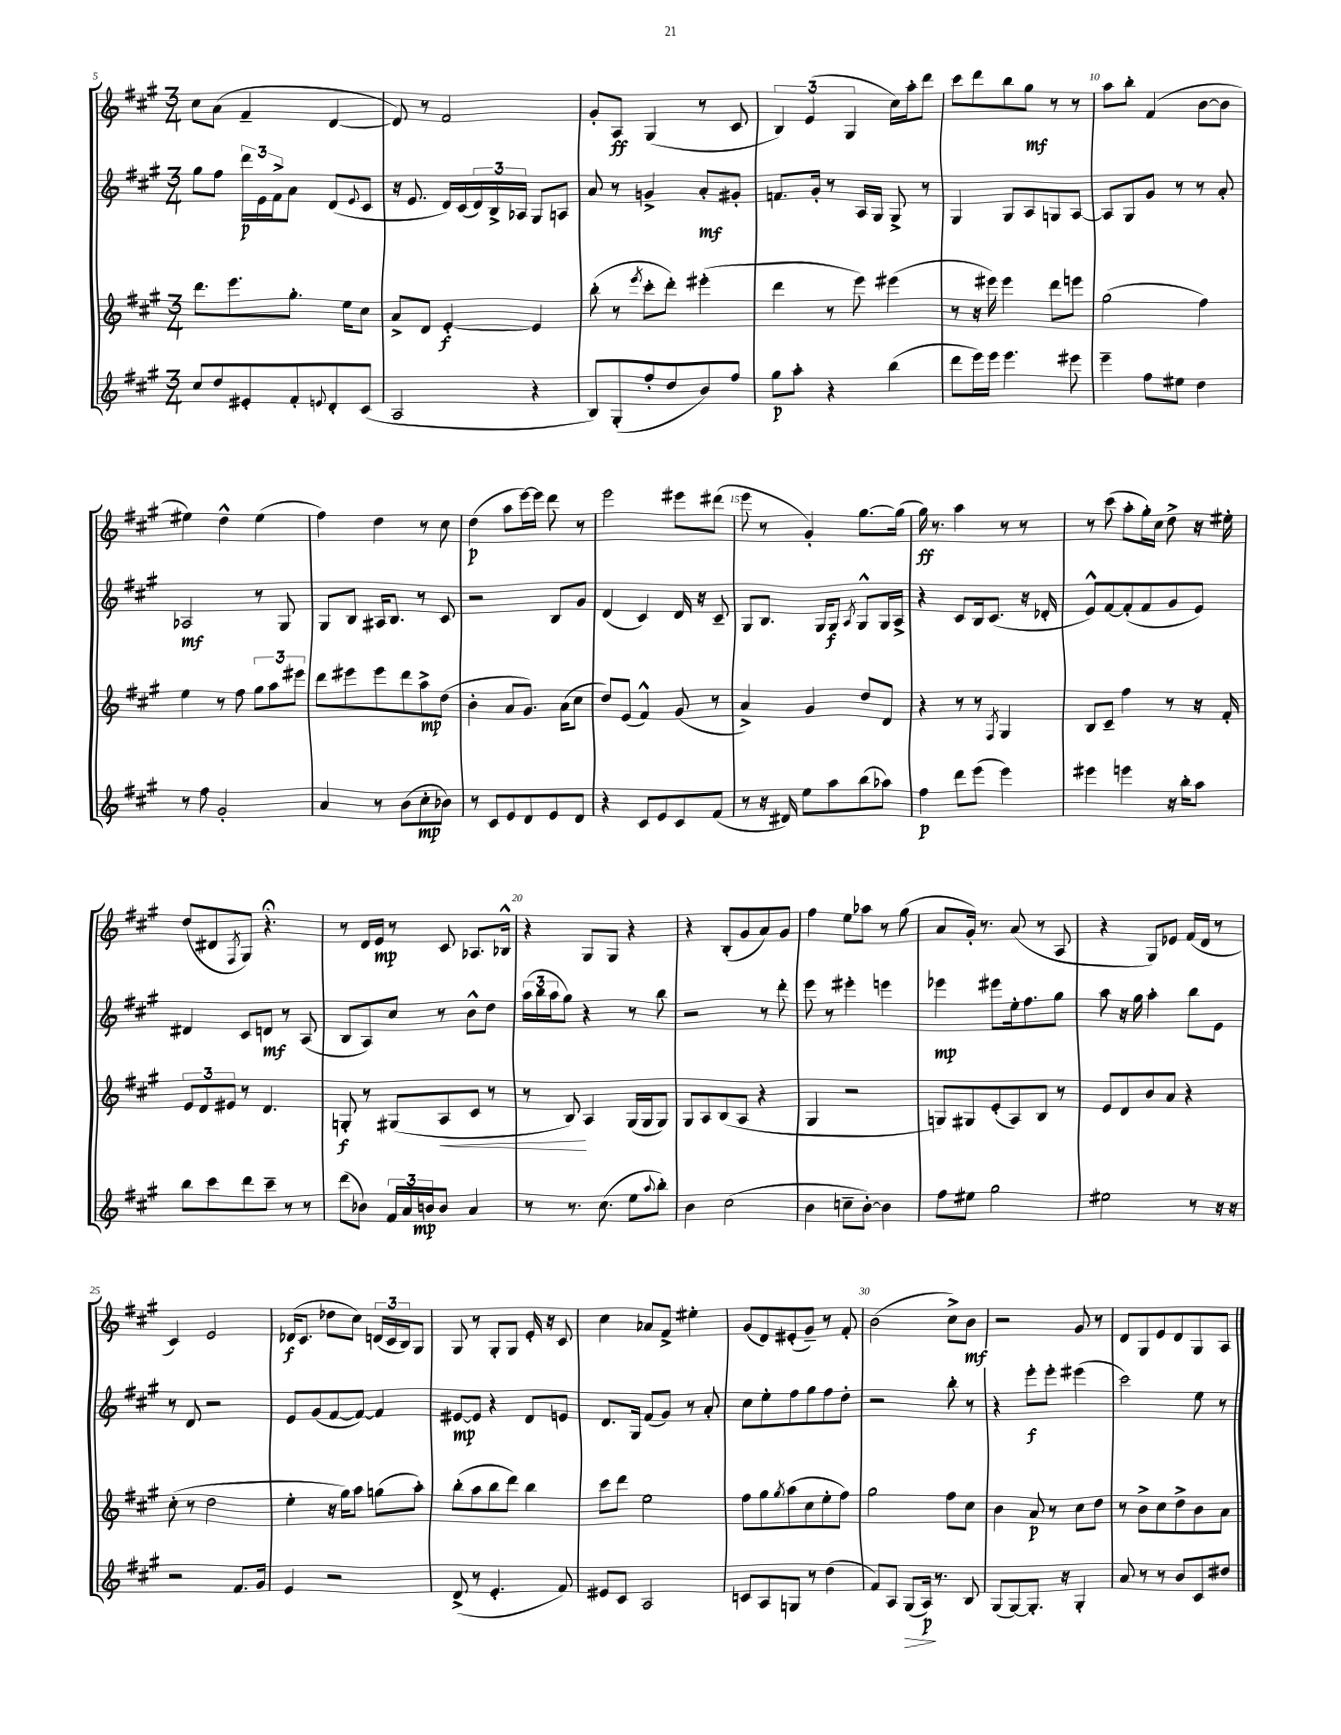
<<
\new StaffGroup <<
\new Staff = "s0" {
    \clef treble \key a \major \numericTimeSignature \time 3/4
    cis''8 a'8( fis'4-- d'4~ |
    d'8) r8 fis'2 |
    gis'8-. a8\ff gis4( r8 cis'8 |
    \tuplet 3/2 { b4) e'4( gis4 } cis''16) a''16-. d'''8 |
    cis'''8 d'''8 b''8 gis''8\mf r8 r8 |
    a''8 b''8-. fis'4( b'8~ b'8 |
    eis''4) d''4-^ eis''4( |
    fis''4) d''4 r8 cis''8 |
    d''4\p( a''8 e'''16~) e'''16 d'''8 r8 |
    e'''2 eis'''8 dis'''8( |
    e'''8 r8 gis'4-.) gis''8.~ gis''16( |
    gis''16\ff) r8. a''4 r8 r8 |
    r8 cis'''8( a''8-. gis''16-.) cis''16 d''8-> r16 eis''16-. |
    d''8( dis'8 \acciaccatura { fis8 } gis8) r4.\fermata |
    r8 d'16 e'16\mp r8 cis'8 aes8. bes16-^ |
    r4 gis8 gis8 r4 |
    r4 b8-.( gis'8 a'8) gis'8 |
    fis''4 e''8 aes''8 r8 gis''8( |
    a'8 gis'16-.) r8. a'8( r8 a8 |
    r4 gis8) ees'8 fis'16( d'16 r8 |
    cis'4) e'2 |
    des'16\f( cis'8. des''8 cis''8) \tuplet 3/2 { d'16( cis'16 b16) } gis8 |
    gis8 r8 gis8-. gis8 e'16-. r16 cis'8 |
    cis''4 aes'8 fis'8-> eis''4-. |
    gis'8( d'8) eis'8-.( gis'8--) r8 fis'8-. |
    b'2( cis''8->) b'8\mf |
    r2 gis'8 r8 |
    d'8 gis8 e'8 d'8 gis8 a8 \bar "|." |
}
\new Staff = "s1" {
    \clef treble \key a \major \numericTimeSignature \time 3/4
    gis''8 fis''8 \tuplet 3/2 { d'''16\p e'16 fis'16-> } a'8 d'8( \appoggiatura { e'8 } cis'8 |
    r16 e'8. d'16) cis'16( \tuplet 3/2 { d'16) b16-> aes16 } gis8 a8 |
    a'8 r8 g'4-> a'8-.\mf gis'8-. |
    f'8. gis'16-. r8 a16 gis16 gis8-> r8 |
    gis4 gis8 a8 g8 a8~ |
    a8 gis8 gis'8 r8 r8 a'8-. |
    aes2\mf r8 gis8 |
    gis8 b8 ais16 b8. r8 cis'8 |
    r2 b8 gis'8 |
    d'4( cis'4) d'16 r16 cis'8-- |
    gis8 b8. gis16 gis8\f \acciaccatura { a8 } gis8-^ gis16 a16-> |
    r4 cis'8 b16 cis'8.( r16 des'16-. |
    e'8-^) fis'8~ fis'8-.( fis'8 gis'8 e'8) |
    dis'4 cis'8 d'8\mf r8 a8( |
    b8 a8) cis''8 r8 b'8-^ d''8 |
    \tuplet 3/2 { a''16( b''16 a''16 } gis''8) r4 r8 b''8 |
    r2 r8 d'''8-. |
    e'''8 r8 eis'''4-. e'''4 |
    ees'''4\mp eis'''8 e''16-. fis''8. gis''8 |
    a''8 r16 gis''16 a''4-. b''8 e'8 |
    r8 d'8 r2 |
    e'8 gis'8( fis'8~ fis'8~) fis'4 |
    eis'8~\mp eis'8 r4 d'8 e'8 |
    d'8. gis16 fis'8( gis'8) r8 a'8-. |
    cis''8 e''8-. fis''8 gis''8 fis''8 d''8-. |
    r2 b''8-. r8 |
    r4 e'''8-.\f e'''8-. eis'''4( |
    cis'''2) e''8 r8 \bar "|." |
}
\new Staff = "s2" {
    \clef treble \key a \major \numericTimeSignature \time 3/4
    d'''8. e'''8. gis''8.-. e''16 cis''8 |
    a'8-> d'8 e'4~-.\f e'4 |
    b''8-.( r8 \acciaccatura { e'''8 } cis'''8-. d'''8-.) eis'''4-.( |
    d'''4 r8 e'''8) eis'''4( |
    r8 r16 eis'''16) eis'''4 d'''8 e'''8 |
    gis''2( fis''4) |
    e''4 r8 fis''8 \tuplet 3/2 { gis''8 a''8 eis'''8 } |
    d'''8 eis'''8 eis'''8 d'''8 a''8->\mp d''8( |
    b'4-. a'8 gis'8.) a'16( cis''8 |
    d''8) e'8( fis'4-^) gis'8( r8 |
    a'4->) gis'4 d''8 d'8 |
    r4 r8 r8 \acciaccatura { fis8 } gis4 |
    b8 cis'8-- fis''4 r8 r16 fis'16-. |
    \tuplet 3/2 { e'8 d'8 eis'8 } r8 d'4. |
    g8-.\f r8 gis8( a8\< cis'8 r8 |
    r8 b8\!) a4 gis16( gis16 gis8) |
    gis8 a8 b8( a8 r4 |
    gis4 r2 |
    g8) gis8 e'8-.( a8) b8 r8 |
    e'8 d'8 b'8 a'8 r4 |
    cis''8-.( r8 d''2 |
    e''4-. r16 gis''16) a''8 g''8( a''8-.) |
    b''8-.( a''8 b''8 d'''8) b''4 |
    cis'''8 d'''8 e''2 |
    fis''8 gis''8 \acciaccatura { gis''8 } a''8( cis''8 e''8-. fis''8) |
    gis''2 fis''8 cis''8 |
    b'4 a'8\p r8 cis''8 d''8 |
    r8 b'8-> cis''8 d''8-> b'8 a'8 \bar "|." |
}
\new Staff = "s3" {
    \clef treble \key a \major \numericTimeSignature \time 3/4
    cis''8 d''8 eis'8-. fis'8-. \appoggiatura { e'8 } d'8-. cis'8( |
    a2 r4 |
    b8) gis8-.( fis''8-. d''8 b'8) fis''8 |
    gis''8\p a''8-. r4 b''4( |
    d'''8 e'''16) e'''16 e'''4. eis'''8 |
    e'''4-- fis''8 eis''8 d''4 |
    r8 fis''8 gis'2-. |
    a'4 r8 b'8( cis''8-.\mp bes'8) |
    r8 cis'8 e'8 d'8 e'8 d'8 |
    r4 cis'8 e'8 cis'8 fis'8( |
    r8 r16 dis'16) e''8 a''8 b''8( aes''8) |
    fis''4\p d'''8 e'''8( e'''4) |
    eis'''4 e'''4 r16 b''16-. a''8 |
    b''8 cis'''8 d'''8 cis'''8-- r8 r8 |
    d'''8( bes'8) \tuplet 3/2 { fis'16 a'16 b'16\mp } b'8 a'4 |
    r8 r8. cis''8.( e''8 \appoggiatura { a''8 } b''8-.) |
    b'4 cis''2( |
    b'4 c''8-- b'8~-.) b'4 |
    fis''8 eis''8 gis''2 |
    eis''2 r8 r16 r16 |
    r2 fis'8. gis'16 |
    e'4 r2 |
    d'8->( r8 e'4.-. fis'8) |
    eis'8 cis'8 a2 |
    c'8 a8 g8 r8 d''4( |
    fis'8) a8 gis8\>( a16\p\!) r8. b8 |
    gis8( gis8~) gis8.-. r16 gis4-. |
    a'8 r8 r8 b'8 cis'8 dis''8 \bar "|." |
}
>>
>>
\layout { \context { \Score currentBarNumber = #5 \override BarNumber.break-visibility = ##(#f #t #t) barNumberVisibility = #(every-nth-bar-number-visible 5) } }
